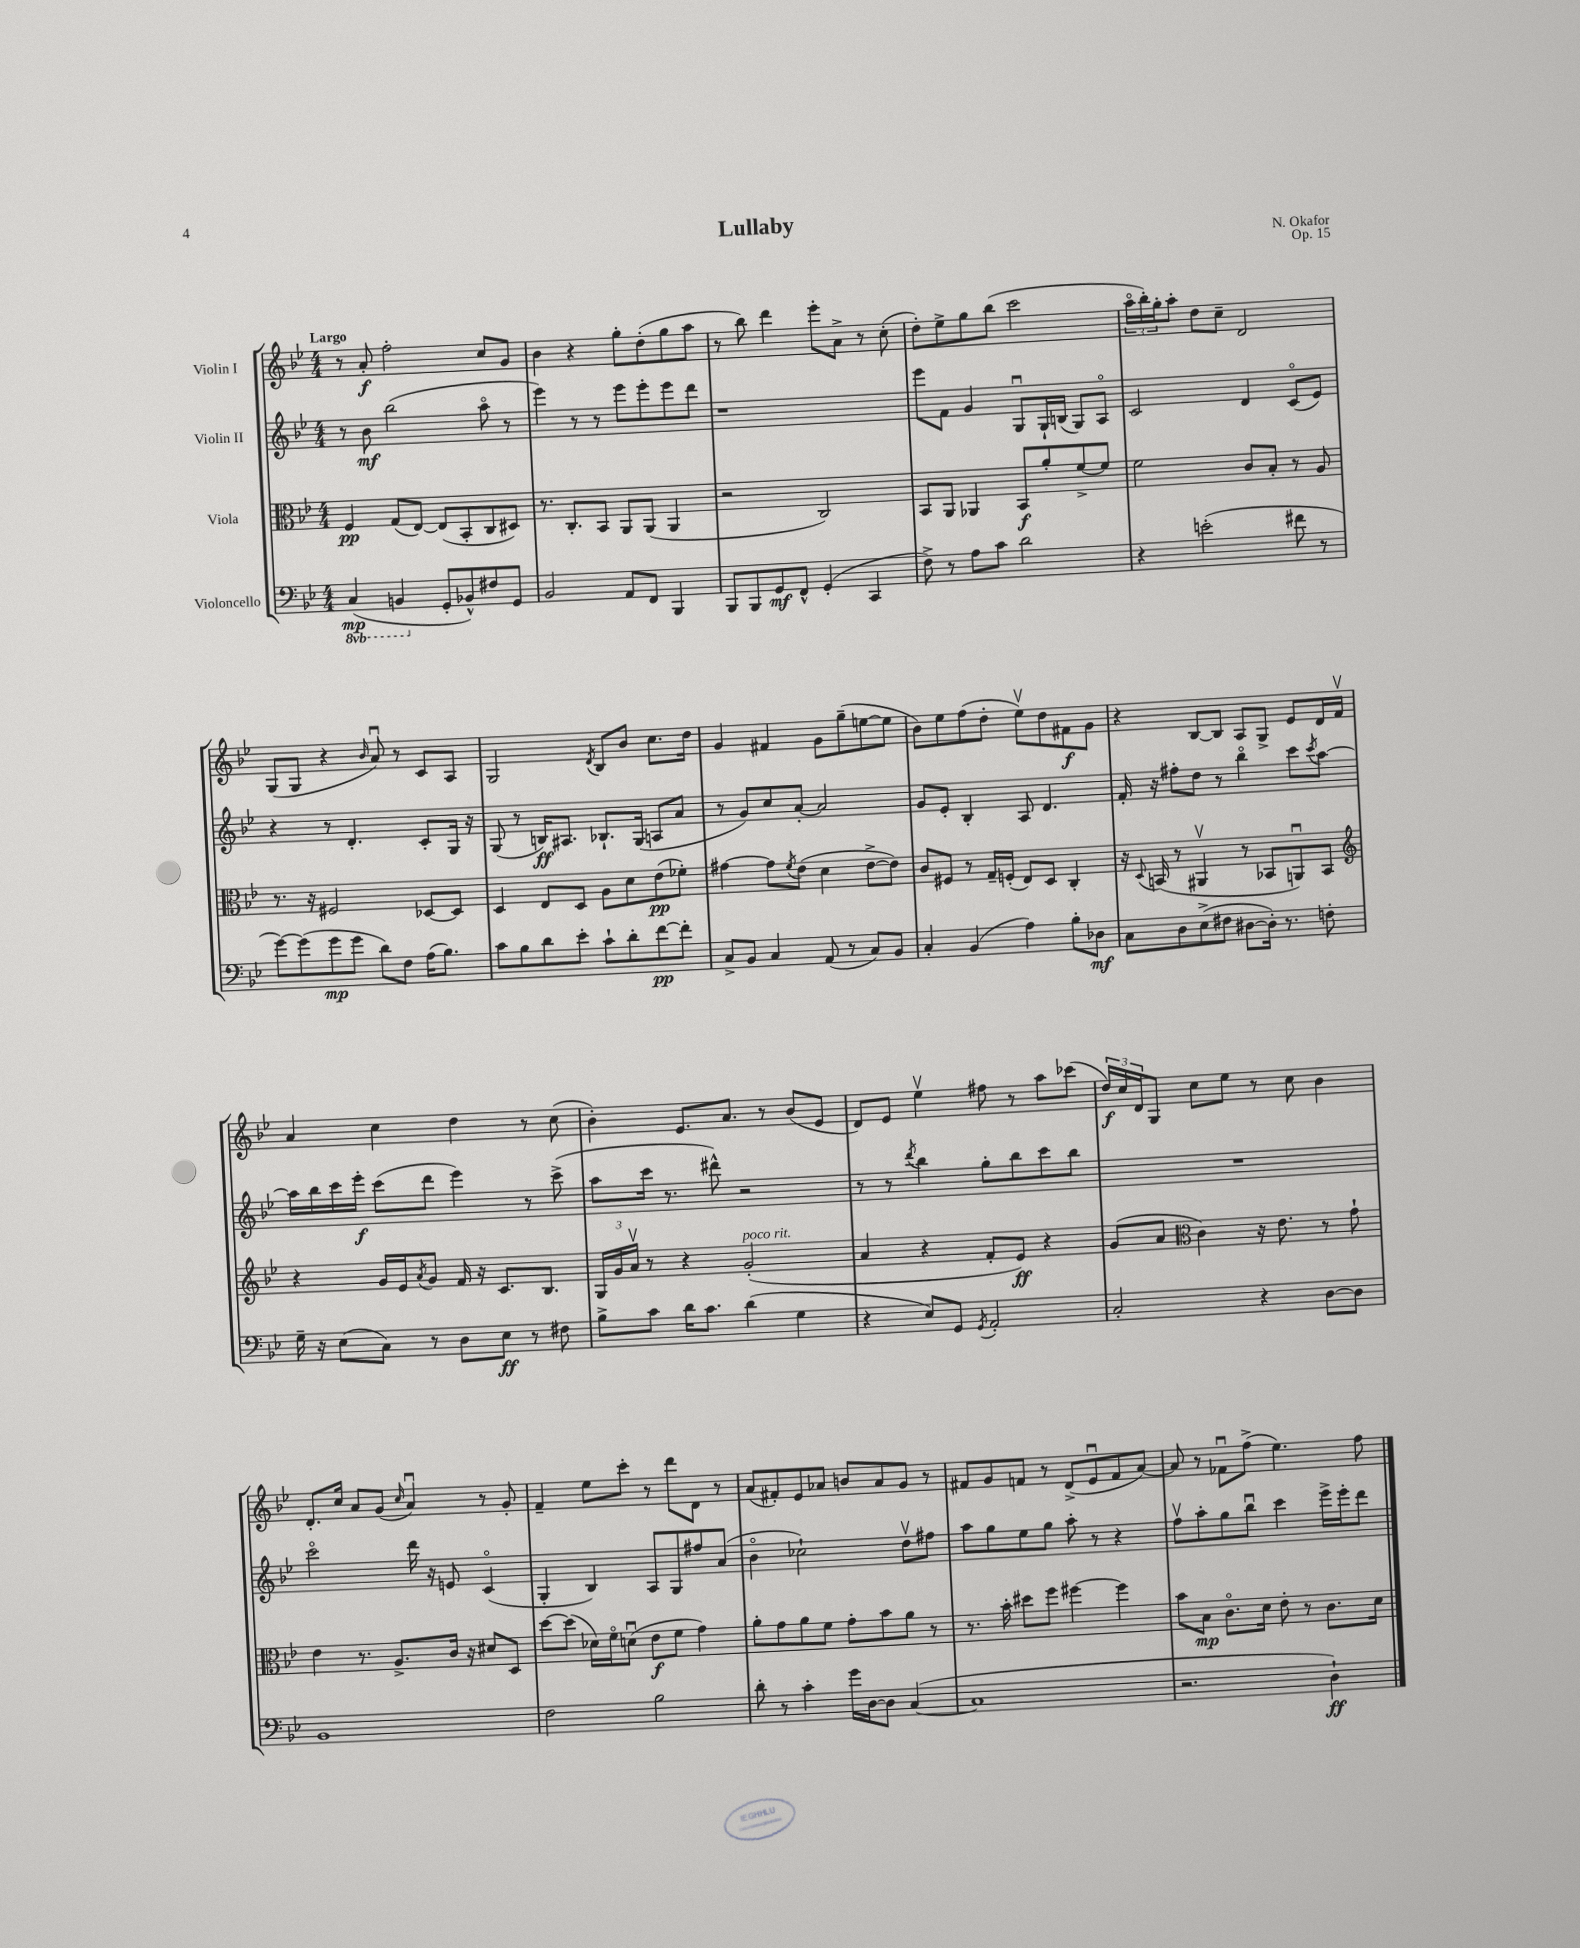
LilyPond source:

\header { title = "Lullaby" composer = "N. Okafor" opus = "Op. 15" }
<<
\new StaffGroup <<
\new Staff = "s0" \with { instrumentName = "Violin I" } {
    \clef treble \key bes \major \numericTimeSignature \time 4/4 \tempo "Largo"
    r8 a'8-.\f f''2-. c''8 g'8 |
    bes'4 r4 g''8-. d''8-.( g''8 a''8 |
    r8 bes''8) d'''4 ees'''8-. a'8-> r8 c''8-.( |
    d''8-.) ees''8-> g''8 bes''8( c'''2 |
    \tuplet 3/2 { a''16\flageolet bes''16-.) g''16-. } a''8-. d''8 c''8-- d'2 |
    g8( g8 r4 \grace { bes'16 } a'8\downbow) r8 c'8 a8 |
    g2 \acciaccatura { d'8 } bes8 bes'8 c''8. d''16 |
    g'4 fis'4 g'8 g''8--( e''8~ e''8 |
    bes'8) ees''8 f''8( d''8-. ees''8\upbow) d''8 fis'8\f g'8 |
    r4 bes8~ bes8 a8 g8-> ees'8 d'16 f'16\upbow |
    a'4 c''4 d''4 r8 c''8( |
    bes'4-.) ees'8. a'8. r8 bes'8( ees'8 |
    d'8) ees'8 ees''4\upbow fis''8 r8 a''8 ces'''8( |
    \tuplet 3/2 { d''16\f) c''16 d'16 } g8 c''8 ees''8 r8 c''8 bes'4 |
    d'8.-. c''16 a'8 g'8( \grace { c''16 } a'4\downbow) r8 g'8-. |
    f'4-- ees''8 c'''8-. r8 d'''8 d'8 r8 |
    a'8( fis'8-.) ees'8 aes'8 b'8 aes'8 g'8 r8 |
    fis'8 g'8 f'8 r8 d'8->( ees'8\downbow f'8 a'8~) |
    a'8 r8 fes'8\downbow f''8->( ees''4.) f''8 \bar "|." |
}
\new Staff = "s1" \with { instrumentName = "Violin II" } {
    \clef treble \key bes \major \numericTimeSignature \time 4/4
    r8 bes'8\mf bes''2( a''8\flageolet r8 |
    ees'''4) r8 r8 ees'''8 ees'''8-. ees'''8 d'''8 |
    r1 |
    ees'''8 f'8 g'4 g8\downbow g16-! b16( g8) a8\flageolet |
    c'2 d'4 c'8\flageolet( ees'8) |
    r4 r8 d'4.-. c'8-. g16 r16 |
    g8( r8 b16\ff) ais8. bes8.-! g16( a8 a'8 |
    r8 g'8) c''8 a'8~-. a'2 |
    g'8 ees'8-. bes4-. a8 d'4. |
    f'16-. r16 fis''8-. d''8 r8 bes''4\flageolet c'''8 \acciaccatura { c'''8 } a''8~ |
    a''16 bes''16 c'''16 ees'''16-.\f c'''8( d'''8 ees'''4) r8 c'''8->( |
    a''8 c'''16 r8. dis'''8-^) r2 |
    r8 r8 \acciaccatura { d'''8 } bes''4 g''8-. bes''8 c'''8 bes''8 |
    R1 |
    c'''2\flageolet d'''16 r16 e'8 c'4\flageolet( |
    g4-. bes4) a8 g8 fis''8 a'8( |
    bes'4\flageolet ces''2-!) d''8\upbow fis''8 |
    a''8 g''8 ees''8 g''8 a''8-. r8 r4 |
    f''8\upbow a''8-. g''8 bes''8\downbow c'''4 ees'''16-> ees'''16-. d'''8 \bar "|." |
}
\new Staff = "s2" \with { instrumentName = "Viola" } {
    \clef alto \key bes \major \numericTimeSignature \time 4/4
    f4\pp g8( ees8~) ees8( bes,8-. c8 dis8) |
    r8. c8.-. bes,8 a,8 a,8( a,4 |
    r2 c2) |
    bes,8 a,8 aes,4 bes,8\f a'8-. f'8~-> f'8 |
    f'2 c'8 bes8-. r8 a8 |
    r8. r16 fis2 des8~ des8 |
    d4 ees8 d8 a8 d'8 ees'8\pp( fes'8-.) |
    gis'4~ gis'8 \acciaccatura { f'8 } ees'8( d'4 ees'8~-> ees'8) |
    c'8 fis8 r8 g16-- f16-.( ees8) d8 c4-. |
    r16 \appoggiatura { d8 } b,16( r8 ais,4\upbow r8 bes,8 a,8\downbow) bes,8 |
    \clef treble r4 g'16 ees'16 \acciaccatura { a'8 } g'8 f'16 r16 c'8. bes8. |
    \tuplet 3/2 { g16 g'16 a'16\upbow } r8 r4 g'2-.^\markup { \italic "poco rit." }( |
    a'4 r4 f'8-. ees'8\ff) r4 |
    g'8( a'8 \clef alto c'4) r16 ees'8. r8 g'8-! |
    ees'4 r8. a8.-> c'16 r16 dis'8 d8 |
    d''8~ d''8( des'16) f'16\flageolet d'8\downbow( ees'8\f f'8 g'4) |
    a'8-. g'8 a'8 f'8 g'8-. bes'8 a'8 r8 |
    r8. bes'16-. dis''8 f''8 fis''4~ fis''4 |
    bes'8 bes8\mp c'8.\flageolet d'16 ees'8-. r8 c'8. d'16 \bar "|." |
}
\new Staff = "s3" \with { instrumentName = "Violoncello" } {
    \clef bass \key bes \major \numericTimeSignature \time 4/4 \set Staff.ottavationMarkups = #ottavation-simple-ordinals
    \ottava #-1 c,4\mp( b,,4 \ottava #0 g,8-. bes,!8-^) fis8 g,8 |
    bes,2 a,8 f,8 bes,,4 |
    bes,,8 bes,,8 g,8\mf f,8-^ g,4-.( c,4 |
    f8->) r8 a8 c'8 d'2 |
    r4 e'2-.( fis'8 r8 |
    g'8~) g'8( g'8\mp g'8 d'8) f8 a16( bes8.) |
    c'8 bes8 d'8 ees'8-. c'8-! d'8-. f'8~\pp f'8-. |
    c8-> bes,8 c4 a,8( r8 c8) bes,8 |
    c4-. bes,4( a4) bes8-. des8\mf |
    c8 d8 ees8->( fis8 dis8~ dis16-.) r8. f8-. |
    g16-- r16 ees8( c8) r8 d8 ees8\ff r8 fis8 |
    bes8-> c'8 d'16 c'8. d'4( g4 |
    r4 ees8) g,8 \acciaccatura { g,8 } a,2-. |
    c2-. r4 d8~ d8 |
    bes,1 |
    f2 bes2 |
    d'8-. r8 c'4-. g'16 d16~ d8 c4~( |
    c1 |
    r2. d4-!\ff) \bar "|." |
}
>>
>>
\layout { \context { \Score \remove "Bar_number_engraver" } }
